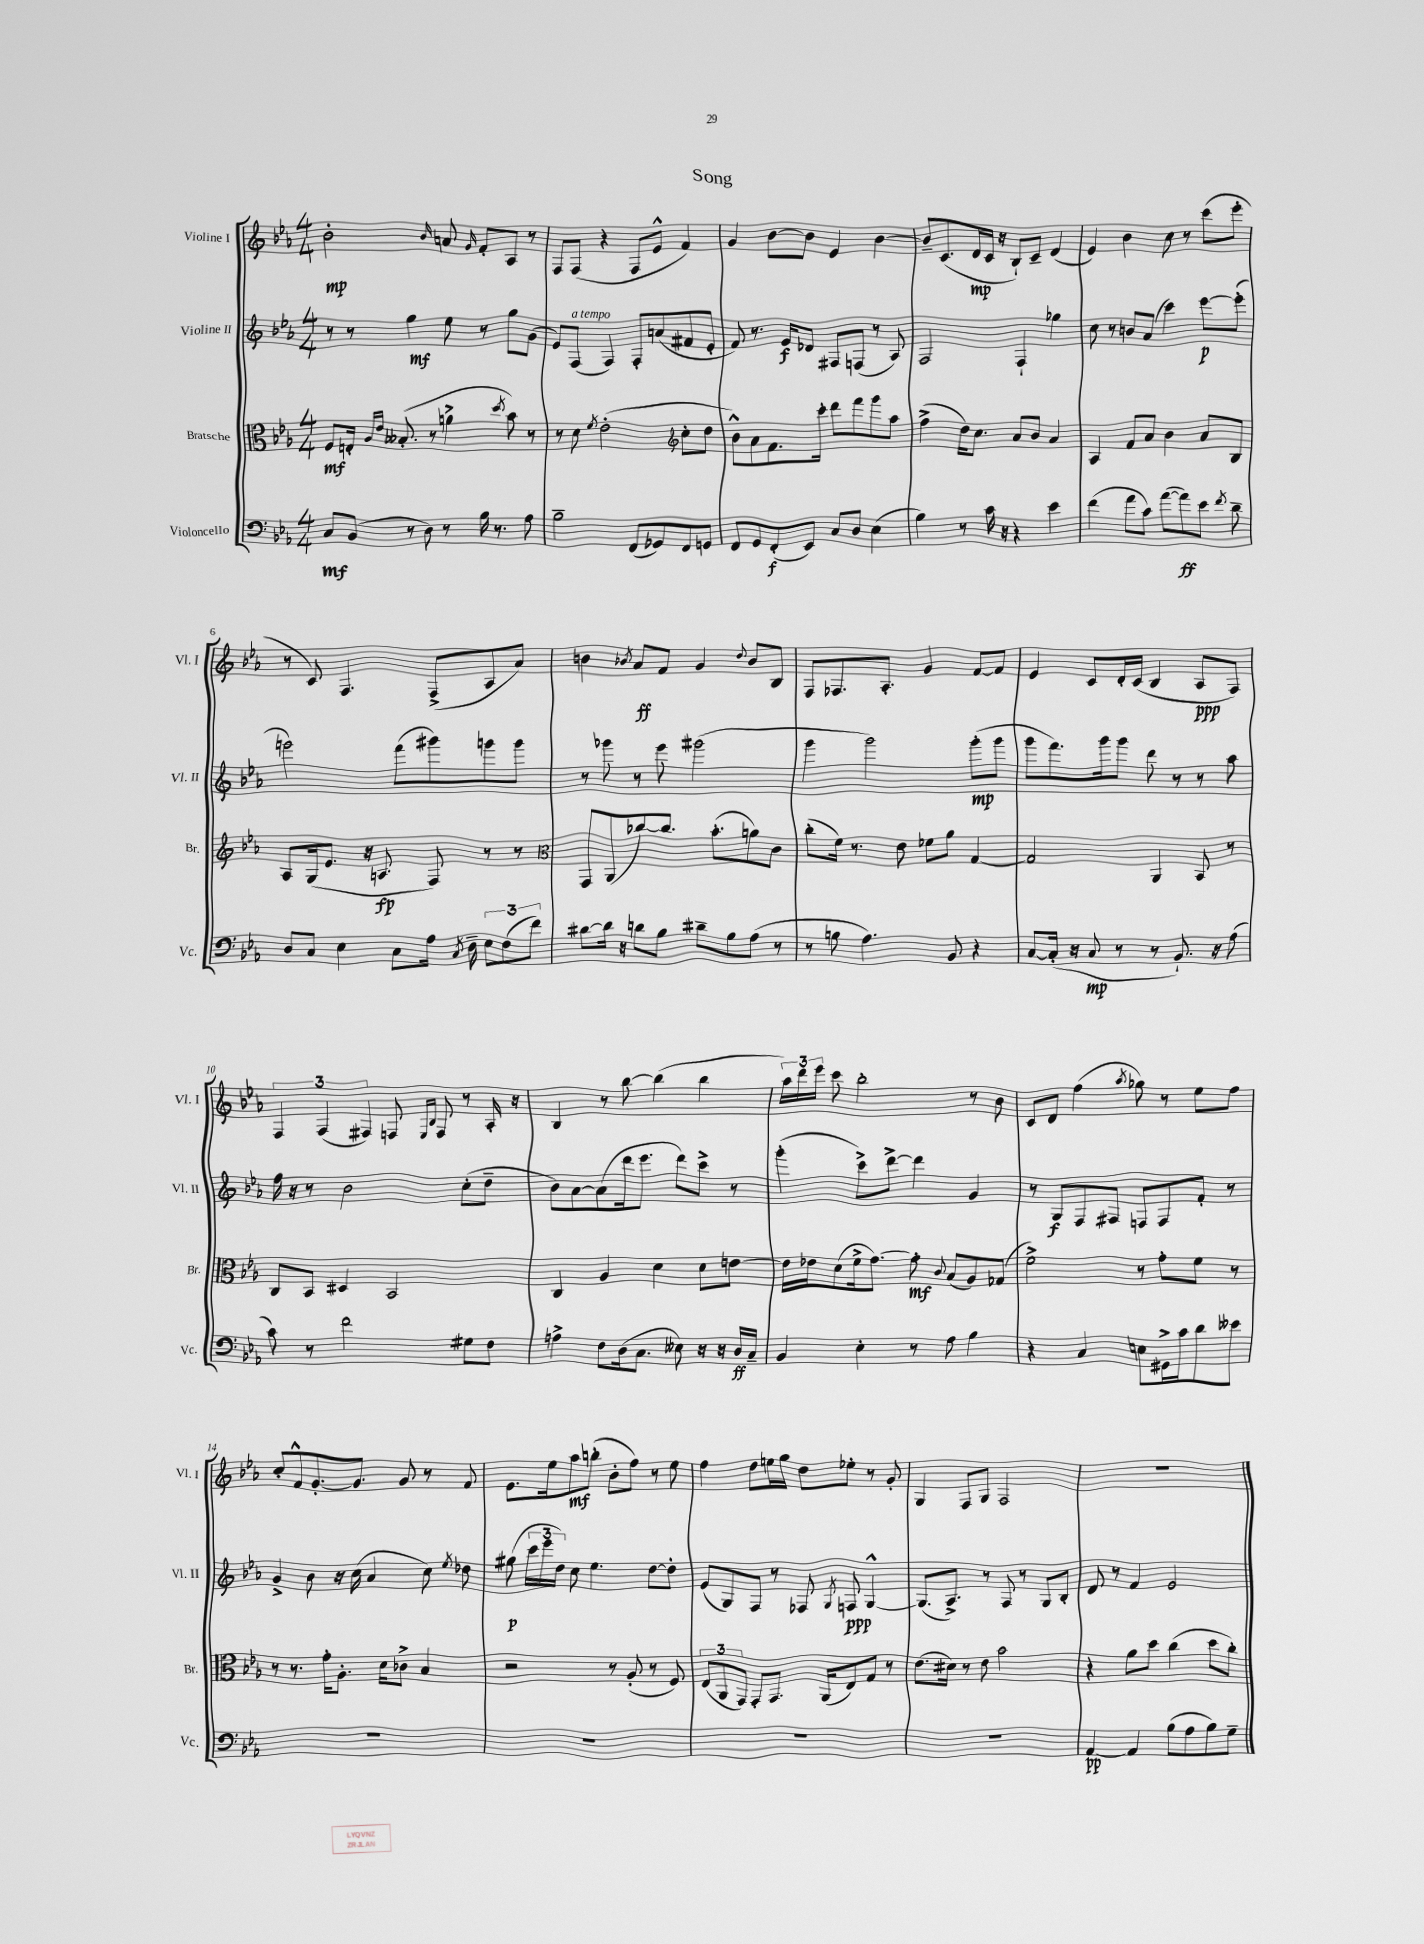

**kern	**kern	**kern	**kern
*staff4	*staff3	*staff2	*staff1
*clefF4	*clefC3	*clefG2	*clefG2
*k[b-e-a-]	*k[b-e-a-]	*k[b-e-a-]	*k[b-e-a-]
*M4/4	*M4/4	*M4/4	*M4/4
8C	8F	8r	2b-'
(8BB-	16E'	8r	.
.	16qqA-	.	.
.	16qqe-	.	.
.	(8.B--'	.	.
8r	.	4gg	.
8D)	8r	.	.
.	.	.	16qqb-
8r	4a^	8ee-	8a
.	.	.	16qqg
16B-	.	8r	8f'
8.r	.	.	.
.	8qdd	.	.
.	8b-)	8gg	8A-
8A-	8r	(8g	8r
=	=	=	=
2B-~	8r	8e-)	8F
.	8d	(8F	(8F
.	8qf	.	.
.	(2e-'	4F)	4r
(8FF	.	8F'	8F
8GG-)	.	(8a	8e-^^
*	*clefG2	*	*
8FF	8cc'	8f#	4f)
8GG	8dd	8e-'	.
=	=	=	=
8FF	8b-^^)	8f)	4g
8GG	8a-	8.r	.
(8FF'	8.f	.	[8b-
.	.	16e-	.
8EE-)	.	8d-	8b-]
.	16ccc'	.	.
8C	8ddd	8F#	4e-
8D	8fff	(8F	.
(4E-	8ggg	8r	[4b-
.	8aa-	8A-)	.
=	=	=	=
4B-)	(4ff^	2F	8b-~]
.	.	.	(8.c
8r	16dd)	.	.
.	8.cc	.	16d
16c	.	.	16c
16r	.	.	16r
4r	8a-	4F`	8B-`)
.	8b-	.	8c~
4e-	4a-	4gg-	(4d
=	=	=	=
(4f	4A-	8cc	4e-)
.	.	8r	.
8a-	8f	8b	4b-
8c)	8a-	(8a-	.
([8a-	4b-	4ccc)	8cc
8a-])	.	.	8r
8e-	8a-	[8eee-	(8ccc
8qf	.	.	.
8d~	8B-	(8eee-']	8eee-'
=	=	=	=
8D	8A-	2eee)	8r
8C	(16G	.	8c)
.	8.e-	.	.
4E-	.	.	4.F
.	16r	.	.
.	8.A	.	.
8C	.	(8fff	.
16A-	8F)	8ggg#)	(8F^
8qC	.	.	.
16D~	.	.	.
12E-	8r	8ggg	8A-
(12F	.	.	.
.	8r	8ggg	8a-)
12f)	.	.	.
=	=	=	=
*	*clefC3	*	*
[8d#	8GG	8r	4b
16d#]	(8AA-	8ggg-	.
16r	.	.	.
.	.	.	8qb-
8d	[8cc-)	8r	8a-
8B-	8.cc-]	8eee-	8f
8d#~	.	(2ggg#	4g
.	(8.b-'	.	.
8B-	.	.	.
.	.	.	8qqdd
(8A-	8a)	.	8b-
8r	8c	.	8B-
=	=	=	=
8r	(8cc'	4ggg	8F
8B	16f)	.	8.F-
.	8.r	.	.
4.A-)	.	2ggg)	.
.	.	.	8.A-'
.	8e-	.	.
.	8f-	.	4g
8BB-	8a-	.	.
4r	[4G	(8ggg'	[8f
.	.	8ggg	8f]
=	=	=	=
[8C	2G]	8ggg	4e-
(16C']	.	8.fff)	.
16r	.	.	.
8C	.	.	8c
.	.	16ggg	.
8r	.	8ggg	16d'
.	.	.	(16c
8r	4AA-	8ddd	4B-
8.BB-`)	.	8r	.
.	8BB-	8r	8A-
16r	.	.	.
(8A-	8r	8aa-	8F)
=	=	=	=
8c)	8C	16ff	6F
.	.	16r	.
8r	8BB-	8r	.
.	.	.	(6F
2f	4D#	2b-	.
.	.	.	6F#)
.	2BB-	.	8F
.	.	.	16qqE-
.	.	.	16qqB-
.	.	.	8F
8G#	.	(8cc'	8r
8F	.	8dd~	16A-'
.	.	.	16r
=	=	=	=
4A^	4C	8b-)	4B-
.	.	[8a-	.
8F	4A-	(8a-]	8r
(16D	.	16ddd	[8bb-
8.C	.	8.eee-	.
.	4d	.	(4bb-]
8E--)	.	8ddd)	.
16r	8d	8ccc^	4bb-
16r	.	.	.
16D	[8e	8r	.
16C~	.	.	.
=	=	=	=
4BB-	16e]	(4ggg'	24aa-)
.	.	.	24ddd
.	16e-	.	.
.	.	.	24eee-
.	(8d	.	8ccc
4E-'	16f^	8ccc^)	2bb-'
.	[8.g)	.	.
.	.	[8ddd^	.
8r	8g']	4ddd]	.
.	8qqc	.	.
8A-	(8B-	.	.
4B-	8A-)	4g	8r
.	(8G-	.	8b-
=	=	=	=
4r	2f^)	8r	8c
.	.	8G	8d
4C	.	8F	(4ff
.	.	8F#	.
.	.	.	8qaa-
8E	8r	8F	8gg-)
16GG#^	8g'	8F	8r
16c	.	.	.
8d	8f	8f'	8ee-
8e--	8r	8r	8ff
=	=	=	=
1r	8r	4g^	8cc'
.	8.r	.	8f^^
.	.	8b-	[8.g'
.	16g'	.	.
.	8.A-'	16r	.
.	.	(16cc	8.g]
.	.	4a-	.
.	16d	.	.
.	8c-^	.	8g
.	4B-	8cc)	8r
.	.	8qee-	.
.	.	8dd-	8f
=	=	=	=
1r	2r	(8gg#	8.e-
.	.	24ccc	.
.	.	24eee-	.
.	.	.	16ee-
.	.	24dd)	.
.	.	8cc	8aa-
.	.	4.ee-	(8bb'
.	8r	.	8b-'
.	(8A-'	.	8ff)
.	8r	[8dd	8r
.	8F)	8dd']	8ee-
=	=	=	=
1r	(12E-	(8e-	4ff
.	12AA-	.	.
.	.	8G)	.
.	12GG)	.	.
.	8GG'	8F	8dd
.	8.GG	8r	16ee
.	.	.	16gg
.	.	8F-	8dd
.	(16AA-	.	.
.	.	8qG	.
.	8E-)	8F	8ee-'
.	8G	[4G^^	8r
.	8r	.	8g'
=	=	=	=
1r	(8.e-	(8.G]	4G
.	16d#)	8.A-^)	.
.	8r	.	8F
.	8e-	8r	8G
.	2b-	8F	2F
.	.	8r	.
.	.	8G	.
.	.	8B-'	.
=	=	=	=
[4AA-	4r	8d	1r
.	.	8r	.
4AA-]	8a-	4f	.
.	8dd	.	.
(8B-	(4cc	2e-	.
8A-	.	.	.
8B-)	8dd	.	.
8G~	8cc')	.	.
==	==	==	==
*-	*-	*-	*-
